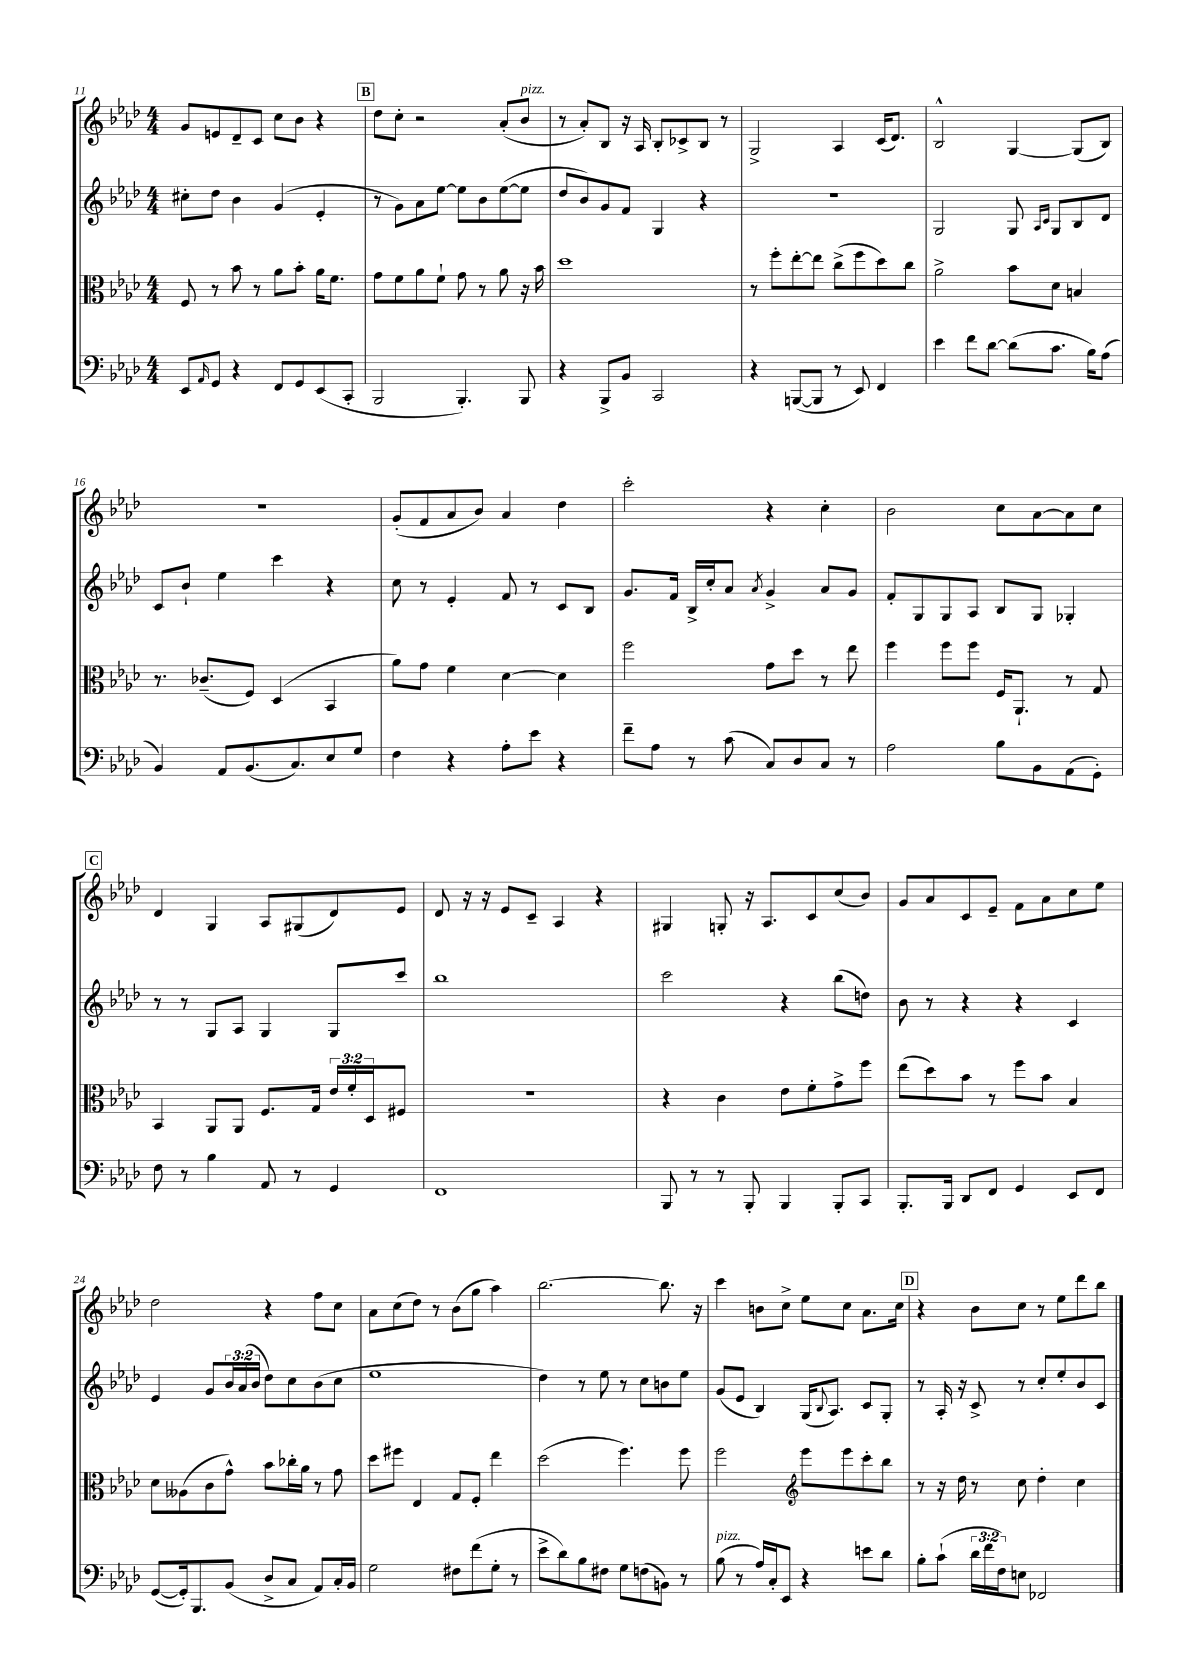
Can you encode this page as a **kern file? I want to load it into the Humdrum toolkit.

**kern	**kern	**kern	**kern
*staff4	*staff3	*staff2	*staff1
*clefF4	*clefC3	*clefG2	*clefG2
*k[b-e-a-d-]	*k[b-e-a-d-]	*k[b-e-a-d-]	*k[b-e-a-d-]
*M4/4	*M4/4	*M4/4	*M4/4
8EE-	8F	8cc#'	8g
16qqAA-	.	.	.
8GG	8r	8dd-	8e
4r	8b-	4b-	8d-~
.	8r	.	8c
8FF	8a-	(4g	8cc
8GG	8b-'	.	8b-
(8EE-	16a-	4e-'	4r
.	8.f	.	.
8CC'	.	.	.
=	=	=	=
2BBB-	8g	8r	8dd-
.	8f	8g)	8cc'
.	8a-	8a-	2r
.	8f`	[8ee-	.
4.BBB-')	8g	8ee-]	.
.	8r	8b-	.
.	8a-	([8ee-	(8a-'
8BBB-	16r	8ee-]	8b-
.	16b-	.	.
=	=	=	=
4r	1dd-	8dd-	8r
.	.	8b-)	8a-')
8BBB-^	.	8g	8B-
8BB-	.	8f	16r
.	.	.	16A-
2CC	.	4G	8B-'
.	.	.	8c-^
.	.	4r	8B-
.	.	.	8r
=	=	=	=
4r	8r	1r	2G^
.	8ff'	.	.
([8BBB	[8ee-'	.	.
8BBB]	8ee-]	.	.
8r	(8cc^	.	4A-
8EE-)	8ff	.	.
4FF	8dd-)	.	(16c
.	.	.	8.d-)
.	8cc	.	.
=	=	=	=
4e-	2a-^	2G	2B-^^
8f	.	.	.
[8d-	.	.	.
(8d-]	8b-	8G	[4G
.	.	16qqA-	.
.	.	16qqc	.
8.c	8d-	8G	.
.	4B	8B-	(8G]
16B-)	.	.	.
(8A-	.	8d-	8B-)
=	=	=	=
4BB-)	8.r	8c	1r
.	.	8b-`	.
.	(8.c-~	.	.
8AA-	.	4ee-	.
(8.BB-	8F)	.	.
.	(4D-	4ccc	.
8.C)	.	.	.
8E-	4BB-	4r	.
8G	.	.	.
=	=	=	=
4F	8a-)	8cc	(8g'
.	8g	8r	8f
4r	4f	4e-'	8a-
.	.	.	8b-)
8A-'	[4d-	8f	4a-
8e-	.	8r	.
4r	4d-]	8c	4dd-
.	.	8B-	.
=	=	=	=
8f~	2ff	8.g	2ccc'
8A-	.	.	.
.	.	16f	.
8r	.	16B-^	.
.	.	16cc'	.
(8c	.	8a-	.
.	.	8qa-	.
8C)	8g	4g^	4r
8D-	8dd-	.	.
8C	8r	8a-	4cc'
8r	8ee-	8g	.
=	=	=	=
2A-	4ff	8f'	2b-
.	.	8G	.
.	8ff	8G	.
.	8ff	8A-	.
8B-	16F	8B-	8cc
.	8.AA-`	.	.
8BB-	.	8G	[8a-
(8AA-	8r	4G-'	8a-]
8GG')	8G	.	8cc
=	=	=	=
8F	4BB-	8r	4d-
8r	.	8r	.
4B-	8AA-	8G	4G
.	8AA-	8A-	.
8AA-	8.F	4G	8A-
8r	.	.	(8G#
.	16G	.	.
4GG	24e-	8G	8d-)
.	24f'	.	.
.	24D-	.	.
.	8F#	8ccc	8e-
=	=	=	=
1FF	1r	1bb-	8d-
.	.	.	16r
.	.	.	16r
.	.	.	8e-
.	.	.	8c~
.	.	.	4A-
.	.	.	4r
=	=	=	=
8BBB-	4r	2ccc	4G#
8r	.	.	.
8r	4c	.	8G'
8BBB-'	.	.	16r
.	.	.	8.A-
4BBB-	8e-	4r	.
.	8f'	.	8c
8BBB-'	8g^	(8bb-	(8cc
8CC	8ff	8dd)	8b-)
=	=	=	=
8.BBB-'	(8ee-	8b-	8g
.	8dd-)	8r	8a-
16BBB-	.	.	.
8DD-	8b-	4r	8c
8FF	8r	.	8e-~
4GG	8ff	4r	8f
.	8b-	.	8a-
8EE-	4B-	4c	8cc
8FF	.	.	8ee-
=	=	=	=
([8GG	8d-	4e-	2dd-
16GG'])	(8A--	.	.
8.BBB-	.	.	.
.	8c	8g	.
(8BB-	8g^^)	24b-	.
.	.	(24a-	.
.	.	24b-	.
8D-^	8b-	8dd-)	4r
8C	16cc-'	8cc	.
.	16a-	.	.
8AA-)	8r	(8b-	8ff
16C'	8g	8cc	8cc
16BB-	.	.	.
=	=	=	=
2G	8dd-	1ee-	8a-
.	8ff#	.	(8cc
.	4E-	.	8dd-)
.	.	.	8r
8F#	8G	.	(8b-
(8f	8F'	.	8gg
8G'	4ee-	.	4aa-)
8r	.	.	.
=	=	=	=
8e-^	(2dd-	4dd-)	[2.bb-
8d-)	.	.	.
8B-	.	8r	.
8F#	.	8ee-	.
8G	4.ff)	8r	.
(8F	.	8cc	.
8BB)	.	8b	8.bb-]
8r	8ff	8ee-	.
.	.	.	16r
=	=	=	=
(8B-	2ff	(8g	4ccc
8r	.	8e-	.
16A-)	.	4B-)	8b
16C'	.	.	.
8EE-	.	.	8cc^
*	*clefG2	*	*
4r	8eee-	(16G	8ee-
.	.	8qqB-	.
.	.	8.A-)	.
.	8eee-	.	8cc
8e	8ccc'	8c	8.a-
8d-	8bb-	8G'	.
.	.	.	16cc
=	=	=	=
8B-'	8r	8r	4r
(8c`	16r	16A-'	.
.	16dd-	16r	.
24d-	8r	8c^	8b-
24f	.	.	.
24F)	.	.	.
8E	8cc	8r	8cc
2FF-	4dd-'	8cc'	8r
.	.	8ee-'	8ee-
.	4cc	8b-	8ddd-
.	.	8c	8bb-
==	==	==	==
*-	*-	*-	*-
